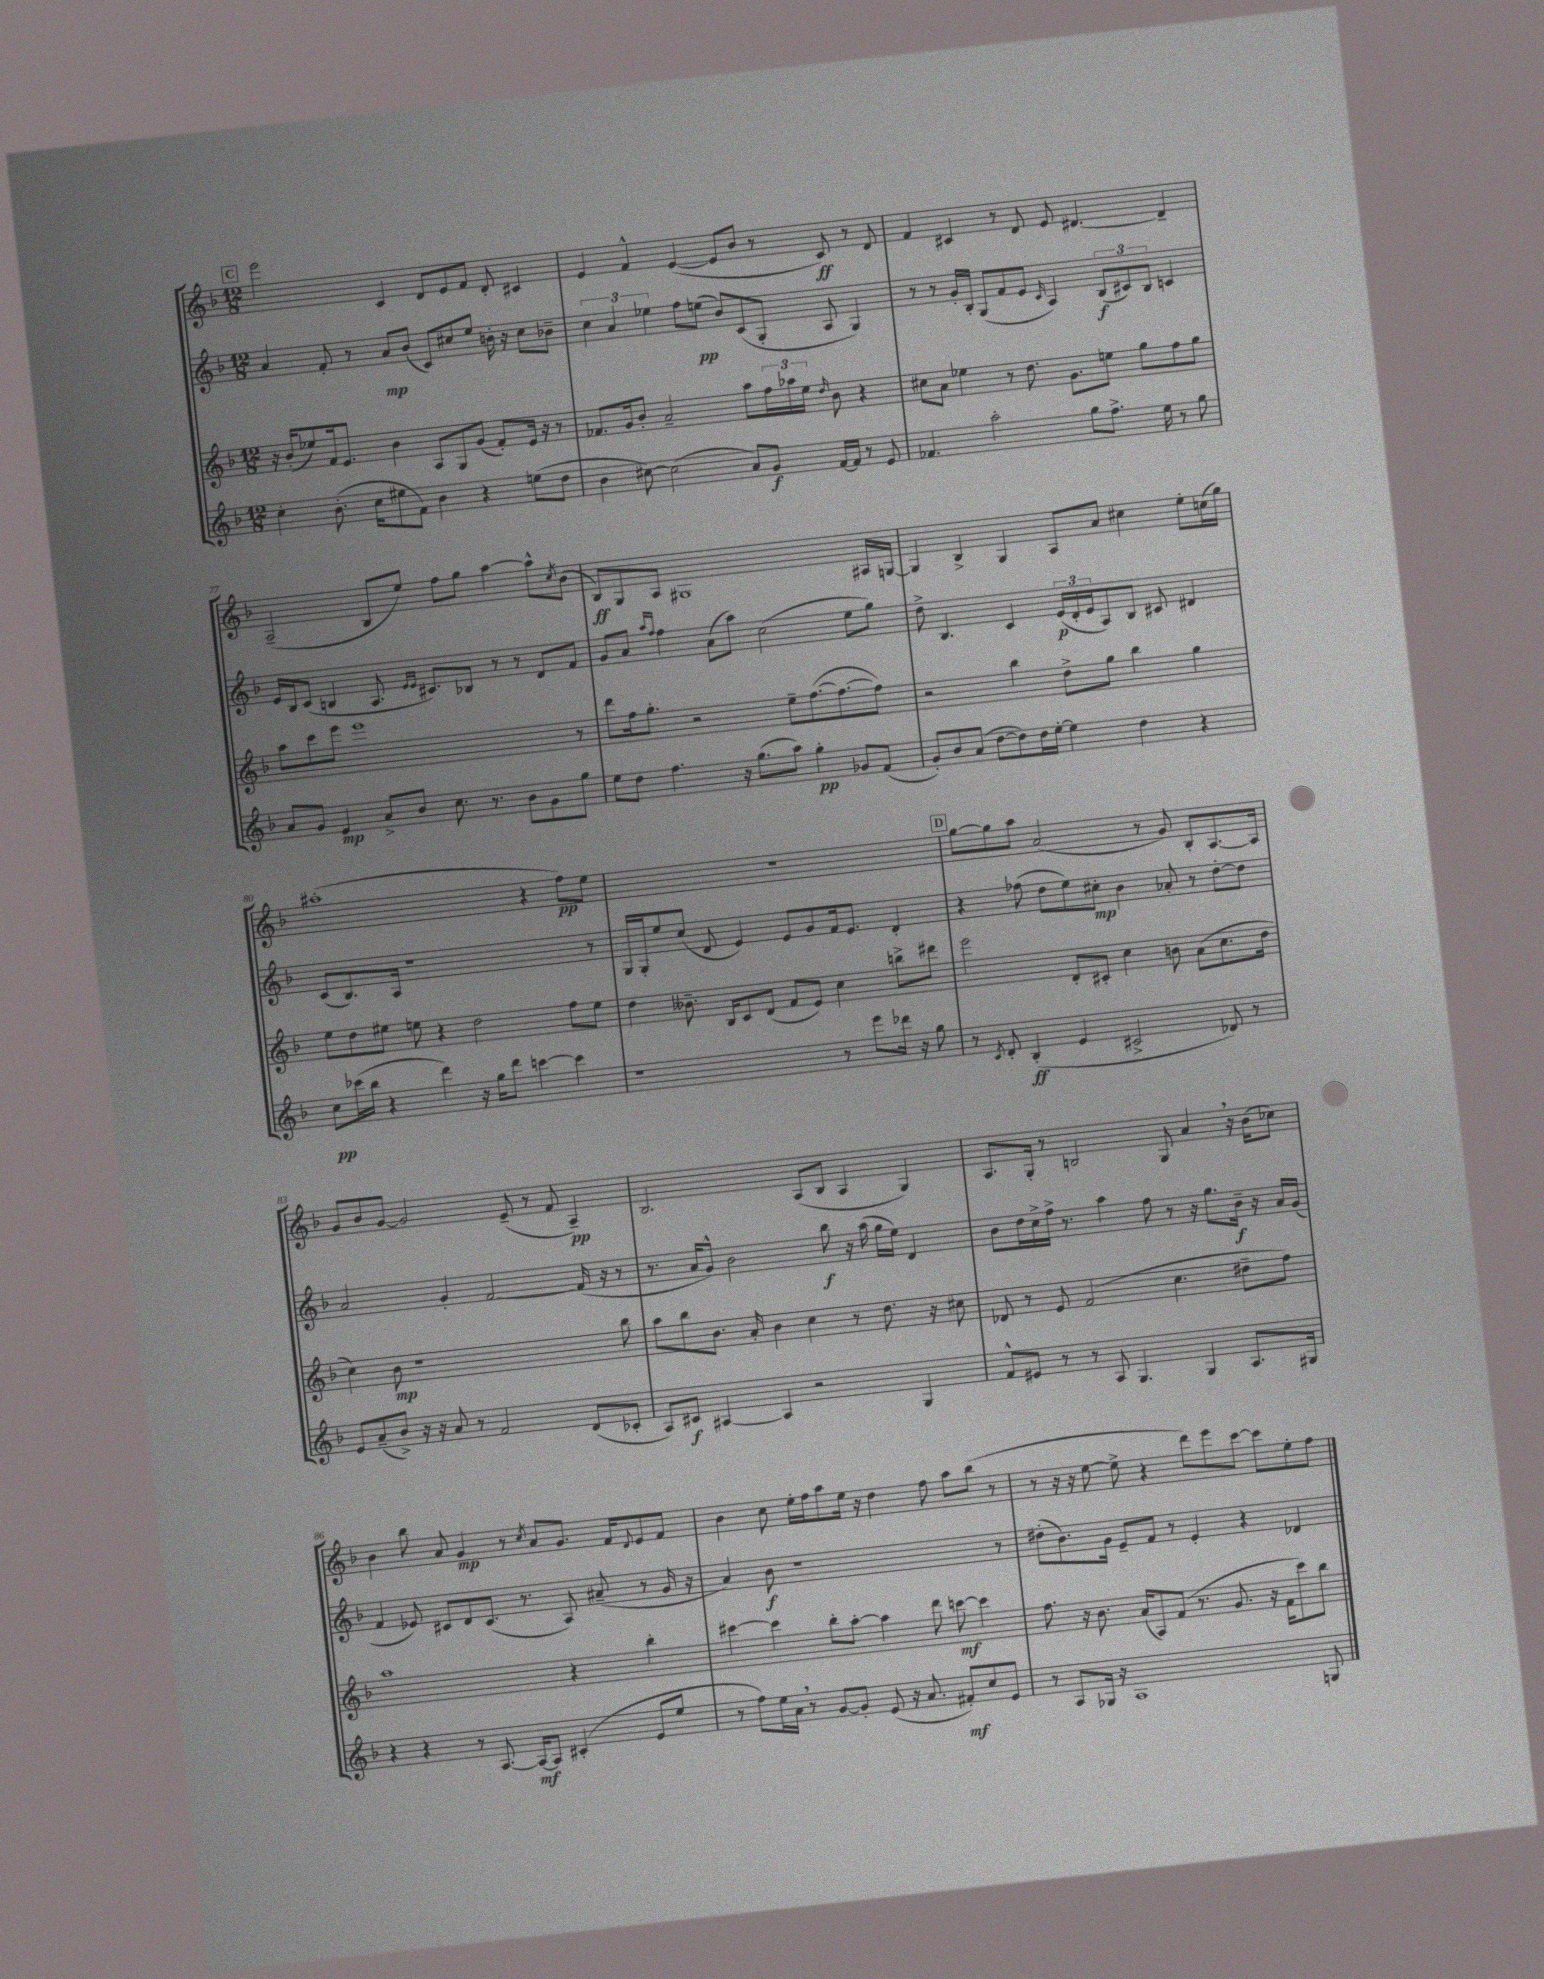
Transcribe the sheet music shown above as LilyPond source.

<<
\new StaffGroup <<
\new Staff = "s0" {
    \clef treble \key f \major \numericTimeSignature \time 12/8
    \mark \markup { \box "C" } e'''2 c'4 d'8 e'8 f'8 d'8-. cis'4 |
    e'4 f'4-^ e'4~( e'8 bes'8 r8 c'8\ff) r8 d'8 |
    f'4 cis'4 r8 d'8 e'8 dis'4.~ dis'4-- |
    a2--( bes8 e''8) f''8 g''8 a''4~ a''8-^ \acciaccatura { c''8 } bes'8( |
    bes8\ff) g8 a8 gis1 ais16 g16~ |
    g4 bes4-> g4 a8 a'8 cis''4 e''8-. c''16( g''16) |
    ais''1-.( r4 f''8\pp) e''8 |
    R1. |
    \mark \markup { \box "D" } g''8~ g''8 a''8 a'2( r8 g'8) bes8-. a8.~ a16 |
    g'8 bes'8 g'8~ g'2 e'8--( r8 f'8 a4--\pp) |
    bes2. a8( bes8 a4 g4) |
    a8. g16-. r8 b2 g8 a'4 \breathe r16 bes'16( ces''8) |
    bes'4 bes''8 a'8 g'4\mp r8 \acciaccatura { c''8 } a'8 g'8. f'16 \appoggiatura { d'8 } e'8 f'8 |
    bes'4 c''8 e''16-. f''16 a''8 e''16 r16 d''4 f''8 a''8 bes''8( r8 |
    r8 r16 r16 e''8~ e''8-> r4 d'''8) e'''8 c'''8~ c'''8 e''8-. f''8 \bar "|." |
}
\new Staff = "s1" {
    \clef treble \key f \major \numericTimeSignature \time 12/8
    \mark \markup { \box "C" } a'4 f'8-. r8 a'8\mp bes'8( c'8) cis''8 e''8 b'16-. r16 cis''8 bes'8-- |
    \tuplet 3/2 { c''4 a'4 ees''4 } f''8 e''8\pp( bes'8) c'8( g8-. a8 g4) |
    r8 r8 g'16-. bes16-. g8( f'8 e'8 \grace { c'16 } a4) \tuplet 3/2 { bes8\f( cis'8) bes8 } c'4 |
    e'16 bes16 c'8( b4 a8. \grace { e'16 e'16 } cis'8.) bes8 r8 r8 d'8 f'8 |
    g'8 a'8 \grace { a''16 f''16 } f''4 a'8( a''8) c''2( e''8 g''8) |
    d''8-> bes4. c'4 \tuplet 3/2 { e'16\p( d'16-. e'16 } a8) bes8 cis'8 dis'4 |
    c'8( bes8.) a16 r1 r8 |
    g16 g16-. e''8 c''8( d'8 e'4) e'8 g'8 f'16 e'8. d'4-. |
    \mark \markup { \box "D" } r4 fes''8( d''8 e''8) cis''8-.\mp bes'4 aes'8-. r8 d''8~-. d''8 |
    a'2 g'4-. f'2~ f'16( r16 r8 |
    r8. a'16 g'8-^) bes'2 bes''8\f r16 a''16( g''16 e''16) d'4 |
    bes'8 d''16 c''16-> f''16-> r8. a''4 f''8 r8 r16 g''8. bes'16--\f r16 a'16 g'16( |
    f'4 ees'8) cis'8 d'8 cis'8.( r8. a8) ais'8--( r8 g'16 r16 |
    a'4) bes'8\f r1 r8 |
    dis''8-.( bes'8.) g'16 e'8-- f'8 r8 e'4-. r4 des'4 \bar "|." |
}
\new Staff = "s2" {
    \clef treble \key f \major \numericTimeSignature \time 12/8
    \mark \markup { \box "C" } r16 bes'16-.( ees''8) f'16 e'8. bes'4 a8 g8 g'8( f'8-.) e'16 r16 r8 |
    fes'8. g'16 bes'8-. a'2-- a''8 \tuplet 3/2 { f''16 aes''16 e''16 } \grace { d''16 } bes'8 r4 |
    cis''8 a'8 ees''4 r8 d''8. g'8. e''8 g''8 f''8 g''8 |
    a''8 c'''8 e'''8 e'''1 r8 |
    d'''8 f''16 g''8.-. r2 e''8-- f''8.~( f''8.~ f''8) |
    r2 bes''4 d''8-> g''8 bes''4 g''4 |
    e''8 d''8 eis''8 e''8 r4 d''2 f''8 e''8 |
    d''4 beses'8.-- bes16 c'8 d'8( f'8 e'8) c''4 b''8-> dis'''8 |
    \mark \markup { \box "D" } e'''2 d'8-. cis'8-. c''4 b'8 a'8( c''8. d''16 |
    c''4) bes'8\mp r1 bes''8 |
    a''8 bes''8 bes'8. a'16-. bes'4 c''4 r8 d''8. r16 cis''8 |
    des'8 r8 e'8 f'2( c''4. dis''8-- f''8) |
    a''1 r4 bes''4-. |
    cis'''4~ cis'''4 bes''8-. a''8~-. a''4 d'''8 c'''8~\mf c'''4 |
    f''8. r16 bes'8. a'16( a8) f'8( r8. g'8. r16 f'16 c'''8) bes''8 \bar "|." |
}
\new Staff = "s3" {
    \clef treble \key f \major \numericTimeSignature \time 12/8
    \mark \markup { \box "C" } c''4-. bes'8.-.( c''16 eis''8 f'8) bes'4 r4 e''8( d''8 |
    bes'4 cis''8~) cis''2( a'8) g'8\f f'16~ f'16 r8 e'8 |
    fes'4. a''2-. g''8 f''8.-> e''16 r8 g''8 |
    a'8 g'8 e'4\mp a'8-> bes'8 c''8. r8. bes'8 g'8 g''8 |
    e''8 d''8 f''4. r16 g''8.( a''8) g''4-.\pp ges'8 f'8( |
    g'8-.) bes'8 a'8( d''8~ d''8) d''16 e''16~-. e''4 d''4 r4 |
    c''8\pp ces'''16( bes''16 r4 d'''4) r16 g''16 d'''8 c'''4~ c'''4 |
    r1 r8 e'''8 des'''16 r16 g''8 |
    \mark \markup { \box "D" } r8 \acciaccatura { c'8 } d'8-. bes4-.\ff( e'4 cis'2-> des'8) r8 |
    e'8 a'8--( bes'8->) r16 r16 a'8 r8 f'2 d'8( ces'8-. |
    a8) cis'8\f ais4~ ais4 r2 g4 |
    f'8-^ eis'8 r8 r8 a8 g4. g4 a8. gis16 |
    r4 r4 r8 a8.~ a16~\mf a8 cis'4-.( e'8 e''8 |
    r8 f''8) e''16 a'16 \breathe r8 g'8~ g'8-. e'8( r16 a'8. fis'8-.\mf) c''8 e'8 |
    r8 a8 ges16 r16 a1 g8 \bar "|." |
}
>>
>>
\layout { \context { \Score currentBarNumber = #74 } }
